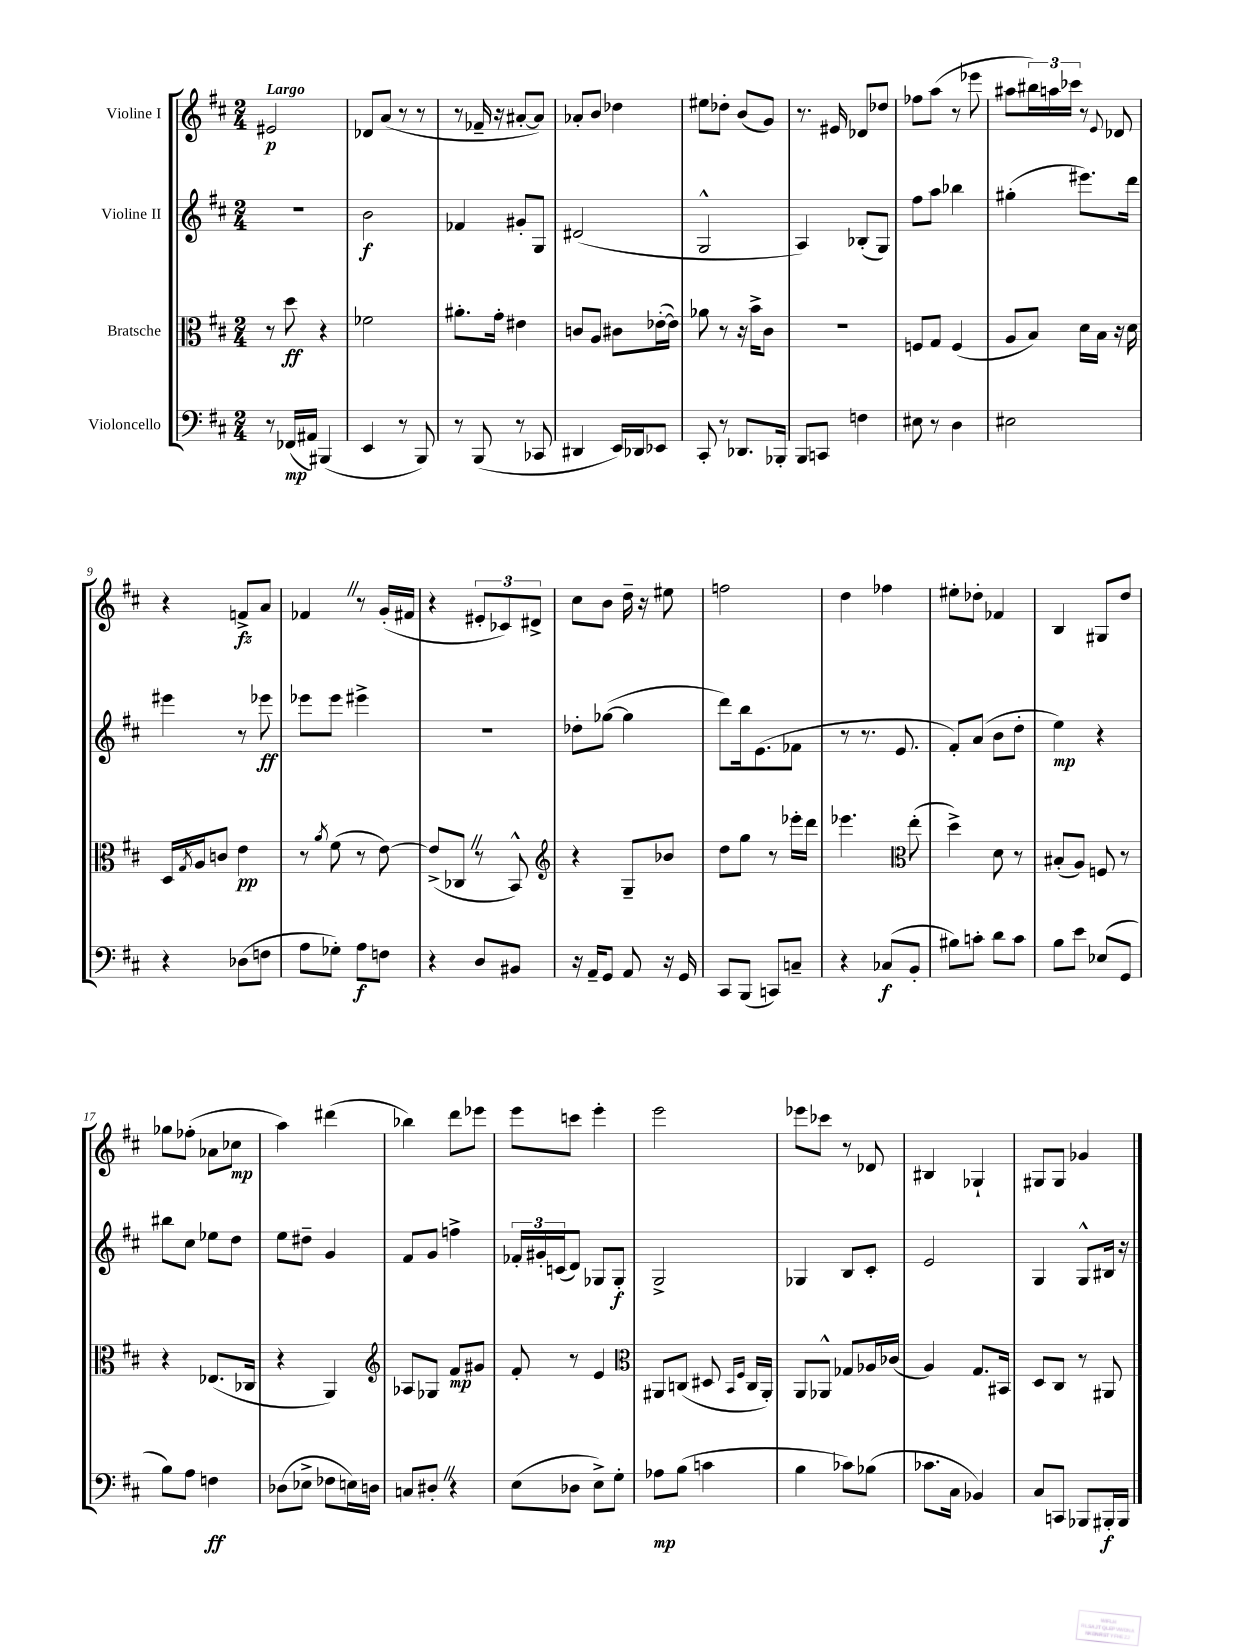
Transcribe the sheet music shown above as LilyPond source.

<<
\new StaffGroup <<
\new Staff = "s0" \with { instrumentName = "Violine I" } {
    \clef treble \key d \major \numericTimeSignature \time 2/4 \tempo "Largo"
    eis'2\p |
    des'8 a'8( r8 r8 |
    r8 fes'16-- r16 ais'8~-. ais'8) |
    aes'8-. b'8 des''4 |
    eis''8 des''8-. b'8( g'8) |
    r8. eis'16 des'8 des''8 |
    fes''8 a''8( r8 ees'''8 |
    ais''8 \tuplet 3/2 { bis''16) a''16 ces'''16 } r8 \appoggiatura { e'8 } des'8 |
    r4 f'8->\fz a'8 |
    fes'4 \once \override BreathingSign.text = \markup { \musicglyph "scripts.caesura.straight" } \breathe r8 g'16-.( fis'16 |
    r4 \tuplet 3/2 { eis'8-. ces'8) dis'8-> } |
    cis''8 b'8 d''16-- r16 eis''8 |
    f''2 |
    d''4 fes''4 |
    eis''8-. des''8-. fes'4 |
    b4 gis8 d''8 |
    ges''8 fes''8-.( aes'8 ces''8\mp |
    a''4) dis'''4( |
    bes''4) d'''8 ees'''8 |
    e'''8 c'''8 e'''4-. |
    e'''2 |
    ees'''8 ces'''8 r8 des'8 |
    bis4 ges4-! |
    gis8 gis8 ges'4 \bar "|." |
}
\new Staff = "s1" \with { instrumentName = "Violine II" } {
    \clef treble \key d \major \numericTimeSignature \time 2/4
    R2 |
    b'2\f |
    fes'4 gis'8-. g8 |
    dis'2( |
    g2-^ |
    a4) bes8-.( g8) |
    fis''8 a''8 bes''4 |
    gis''4-.( eis'''8.) d'''16 |
    eis'''4 r8 ees'''8\ff |
    ees'''8 ees'''8 eis'''4-> |
    R2 |
    des''8-. ges''8~( ges''4 |
    d'''8) b''16 e'8.( fes'8 |
    r8 r8. e'8. |
    fis'8-.) a'8( b'8 d''8-. |
    e''4\mp) r4 |
    bis''8 cis''8 ees''8 d''8 |
    e''8 dis''8-- g'4 |
    fis'8 g'8 f''4-> |
    \tuplet 3/2 { fes'16-. gis'16-. c'16( } d'8) ges8 ges8-.\f |
    g2-> |
    ges4 b8 cis'8-. |
    e'2 |
    g4 g8-^ bis16 r16 \bar "|." |
}
\new Staff = "s2" \with { instrumentName = "Bratsche" } {
    \clef alto \key d \major \numericTimeSignature \time 2/4
    r8 d''8\ff r4 |
    fes'2 |
    ais'8.-. g'16-. eis'4 |
    c'8 a8 cis'8 ees'16~-.( ees'16) |
    aes'8 r8 r16 b'16-> cis'8 |
    r2 |
    f8 g8 f4( |
    a8 b8) d'16 b16 r16 d'16 |
    d16 \acciaccatura { g8 } a16 c'8 e'4\pp |
    r8 \acciaccatura { a'8 } fis'8( r8 e'8~) |
    e'8->( ces8 \once \override BreathingSign.text = \markup { \musicglyph "scripts.caesura.straight" } \breathe r8 b,8-^) |
    \clef treble r4 g8-- bes'8 |
    d''8 g''8 r8 ees'''16-. d'''16 |
    ees'''4. \clef alto e''8-.( |
    d''4->) d'8 r8 |
    bis8-.( a8) f8 r8 |
    r4 ees8.( ces16 |
    r4 a,4) |
    \clef treble aes8 ges8 fis'8\mp gis'8 |
    fis'8-. r8 e'4 |
    \clef alto ais,8 c8( dis8 \grace { b,16 fis16 } c16 ais,16-.) |
    a,8 aes,8-^ ges8 aes16 ces'16( |
    a4) g8. bis,16 |
    d8 cis8 r8 ais,8 \bar "|." |
}
\new Staff = "s3" \with { instrumentName = "Violoncello" } {
    \clef bass \key d \major \numericTimeSignature \time 2/4
    r8 fes,16\mp( ais,16) bis,,4( |
    e,4 r8 b,,8) |
    r8 b,,8( r8 ces,8 |
    dis,4 e,16) des,16 ees,8 |
    cis,8-. r8 des,8. bes,,16-. |
    b,,8 c,8 f4 |
    eis8 r8 d4 |
    eis2 |
    r4 des8( f8 |
    a8 ges8-.) a8\f f8 |
    r4 d8 bis,8 |
    r16 a,16-- g,8 a,8 r16 g,16 |
    cis,8 b,,8( c,8) c8-- |
    r4 ces8\f( b,8-. |
    bis8) c'8-. d'8 c'8 |
    b8 e'8 ees8( g,8 |
    b8) a8 f4\ff |
    des8( ees8-> fes8 e16) d16 |
    c8 dis8-. \once \override BreathingSign.text = \markup { \musicglyph "scripts.caesura.straight" } \breathe r4 |
    e8( des8 e8->) g8-. |
    aes8\mp b8( c'4 |
    b4 ces'8) bes8( |
    ces'8. cis16 bes,4) |
    cis8 c,8 bes,,8 bis,,16-.\f bis,,16 \bar "|." |
}
>>
>>
